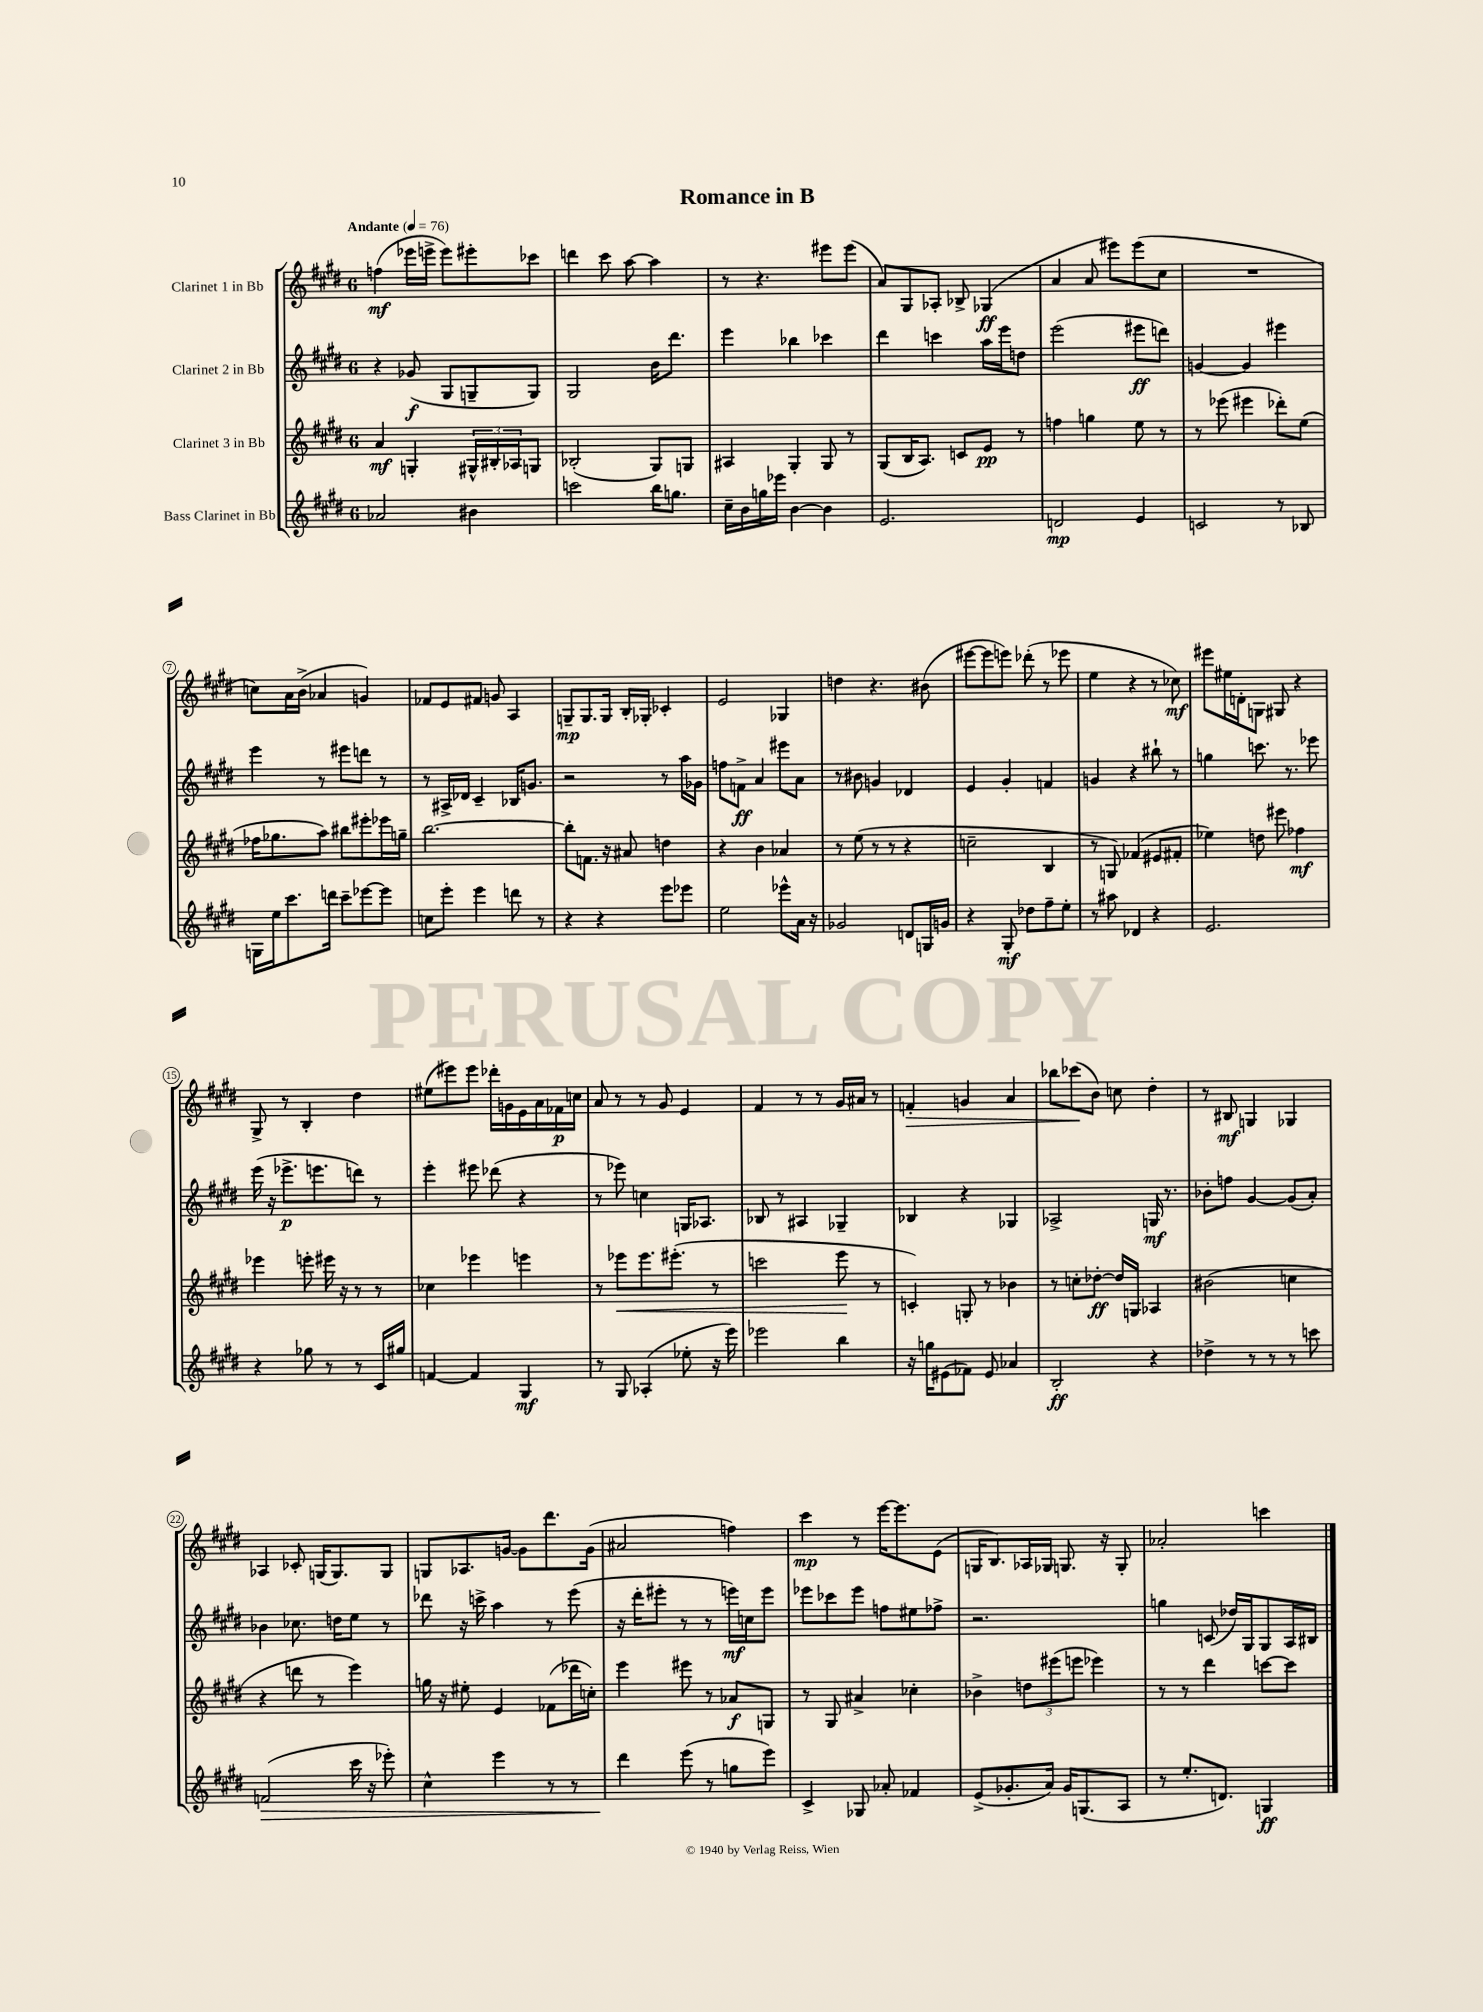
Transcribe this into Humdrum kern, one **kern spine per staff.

**kern	**kern	**kern	**kern
*staff4	*staff3	*staff2	*staff1
*clefG2	*clefG2	*clefG2	*clefG2
*k[f#c#g#d#]	*k[f#c#g#d#]	*k[f#c#g#d#]	*k[f#c#g#d#]
*M6/8	*M6/8	*M6/8	*M6/8
*MM76	*MM76	*MM76	*MM76
2a-	4a	4r	(4ff
.	4G'	(8g-	16eee-
.	.	.	16eee^
.	.	8G#	8eee)
4b#	24G#^^	8G~	8eee#'
.	24B#'	.	.
.	24A-	.	.
.	8G	8G)	8ccc-
=	=	=	=
2ccc	(2B-'	2G#	4ddd
.	.	.	8ccc#
.	.	.	[8aa
16bb	8G#)	16b	4aa]
8.gg	.	8.ddd#	.
.	8G	.	.
=	=	=	=
16cc#~	4A#	4eee	8r
16b	.	.	.
16gg	.	.	4.r
16eee-	.	.	.
[4b	4G#'	4bb-	.
4b]	8G#	4ccc-	8eee#
.	8r	.	(8eee#
=	=	=	=
2.e	(8G#	4ddd#	8a)
.	16B	.	8G#
.	8.A)	.	.
.	.	4ccc	8A-'
.	8c	.	8B-^
.	8e	16aa	(4G-
.	.	16eee	.
.	8r	8dd	.
=	=	=	=
2d	4ff	(2eee	4a
.	4gg	.	8a
.	.	.	8eee#)
4e	8ee	8eee#	(8eee#
.	8r	8ddd)	8cc#
=	=	=	=
2c	8r	[4g	2.r
.	(8eee-	.	.
.	4eee#	4g]	.
8r	8ddd-')	4eee#	.
8B-	(8ee	.	.
=	=	=	=
16G	16ff-	4eee	8cc)
16ee	8.gg-	.	.
8.ccc#	.	.	16a
.	.	.	(16b^
.	8aa)	8r	4a-
16ddd	.	.	.
8ccc#~	8bb#	8eee#	.
[8eee-	8eee#'	8ddd	4g)
8eee-]	16eee-	8r	.
.	16gg~	.	.
=	=	=	=
8cc	[2.bb	8r	8f-
8eee'	.	16A#^	8e
.	.	16d-	.
4eee	.	4c#~	8f#
.	.	.	8g
8ddd	.	16B-	4A
.	.	8.g	.
8r	.	.	.
=	=	=	=
4r	8bb']	2r	8G~
.	8.f	.	8.G
4r	.	.	.
.	16r	.	16G
.	8a#	.	16B'
.	.	.	16G-'
8eee	4dd	8r	4c-'
8eee-	.	16aa	.
.	.	16g-	.
=	=	=	=
2ee	4r	8ff	2e
.	.	8f^	.
.	4b	4a	.
8eee-^^	4a-	8eee#	4G-
16a	.	8a	.
16r	.	.	.
=	=	=	=
2g-	8r	8r	4dd
.	(8ee	8b#	.
.	8r	4g	4.r
.	8r	.	.
8d	4r	4d-	.
16G	.	.	(8b#
16g	.	.	.
=	=	=	=
4r	2cc~	4e	[8eee#
.	.	.	8eee#]
8G#'	.	4g#'	8eee)
8dd-	.	.	(8ddd-'
8ff#~	4B	4f	8r
8ee'	.	.	8eee-
=	=	=	=
8r	8r	4g	4ee
8aa#	8G)	.	.
4d-	(4f-	4r	4r
4r	8e#	8bb#`	8r
.	8f#'	8r	8cc-)
=	=	=	=
2.e	4ee-)	4gg	8eee#
.	.	.	16ee#
.	.	.	16d'
.	8dd	8.ccc	8G
.	8eee#	.	8G#
.	.	8.r	.
.	4ff-	.	4r
.	.	8eee-	.
=	=	=	=
4r	4eee-	(16eee	8G#^
.	.	16r	.
.	.	8.eee-^	8r
8gg-	8eee'	.	4B'
.	.	8.eee	.
8r	16eee#	.	.
.	16r	.	.
8r	8r	8ddd)	4dd#
16c#	8r	8r	.
16gg#	.	.	.
=	=	=	=
[4f	4cc-	4eee'	(8ee#
.	.	.	8eee#)
4f]	4eee-	8eee#	8eee#
.	.	(8ddd-	16ddd-'
.	.	.	16g
4G#	4eee	4r	16e
.	.	.	16a
.	.	.	16f-
.	.	.	16cc
=	=	=	=
8r	8r	8r	8a
8G#	8eee-	8eee-)	8r
(4A-'	8.eee-	4cc	8r
.	.	.	8g#
.	(8.eee#'	.	.
8ee-'	.	16G	4e
.	.	8.A-	.
16r	8r	.	.
16eee)	.	.	.
=	=	=	=
2eee-	2ccc	8B-	4f#
.	.	8r	.
.	.	4A#	8r
.	.	.	8r
4bb	8eee	4G-~	16g#
.	.	.	16a#
.	8r	.	8r
=	=	=	=
16r	4c')	4B-	4f'
16gg	.	.	.
(8e#	.	.	.
8f-)	8G'	4r	4g
8e#	8r	.	.
4a-	4b-	4G-	4a
=	=	=	=
2B'	8r	2A-^	8bb-
.	8cc'	.	(8ccc-
.	[8dd-'	.	8b)
.	16dd-]	.	8cc
.	16G	.	.
4r	4A-	16G	4dd#'
.	.	8.r	.
=	=	=	=
4dd-^	(2b#	8b-'	8r
.	.	8ff	8B#
8r	.	[4g#	4G
8r	.	.	.
8r	4cc	(8g#]	4G-
8ccc	.	8a')	.
=	=	=	=
(2f	4r	4b-	4A-
.	8ddd	8.cc-	8c-'
.	8r	.	(16G
.	.	16dd	8.G)
16ccc#	4eee)	8ee	.
16r	.	.	.
8eee-')	.	8r	8G
=	=	=	=
4cc#^^	16gg	8ddd-	8G
.	16r	.	.
.	8ee#'	16r	8.A-
.	.	16ccc^	.
4eee	4e	4aa	.
.	.	.	[16g
.	.	.	8g]
8r	(8f-	8r	8.ddd#
8r	16ddd-	(8eee	.
.	16cc')	.	(16g
=	=	=	=
4ddd#	4eee	16r	2a#
.	.	16ddd#'	.
.	.	8eee#'	.
(8eee	8eee#	8r	.
8r	8r	8r	.
8gg	8a-	16eee)	4ff)
.	.	16cc	.
8eee)	8G	8eee	.
=	=	=	=
4c#^	8r	8eee-	4ccc#
.	8G#	8ccc-	.
8G-	4a#^	8eee-	8r
8a-'	.	8ff	[16eee
.	.	.	8.eee]
4f-	4cc-'	8ee#	.
.	.	8ff-^	(8e
=	=	=	=
(8e^	4b-^	2.r	16G
.	.	.	8.B)
8.g-'	.	.	.
.	12dd	.	16A-
16a)	.	.	16G-
.	(12eee#	.	.
16g-	.	.	8.G
.	12eee	.	.
(8.G	.	.	.
.	4eee-)	.	.
.	.	.	16r
8A	.	.	8G'
=	=	=	=
8r	8r	4gg	2a-'
8.ee'	8r	.	.
.	4ddd#	(8c	.
8.d)	.	.	.
.	.	16dd-)	.
.	.	16G#	.
4G	[8ccc	8G#	4ccc
.	8ccc]	16A	.
.	.	16B#	.
==	==	==	==
*-	*-	*-	*-
